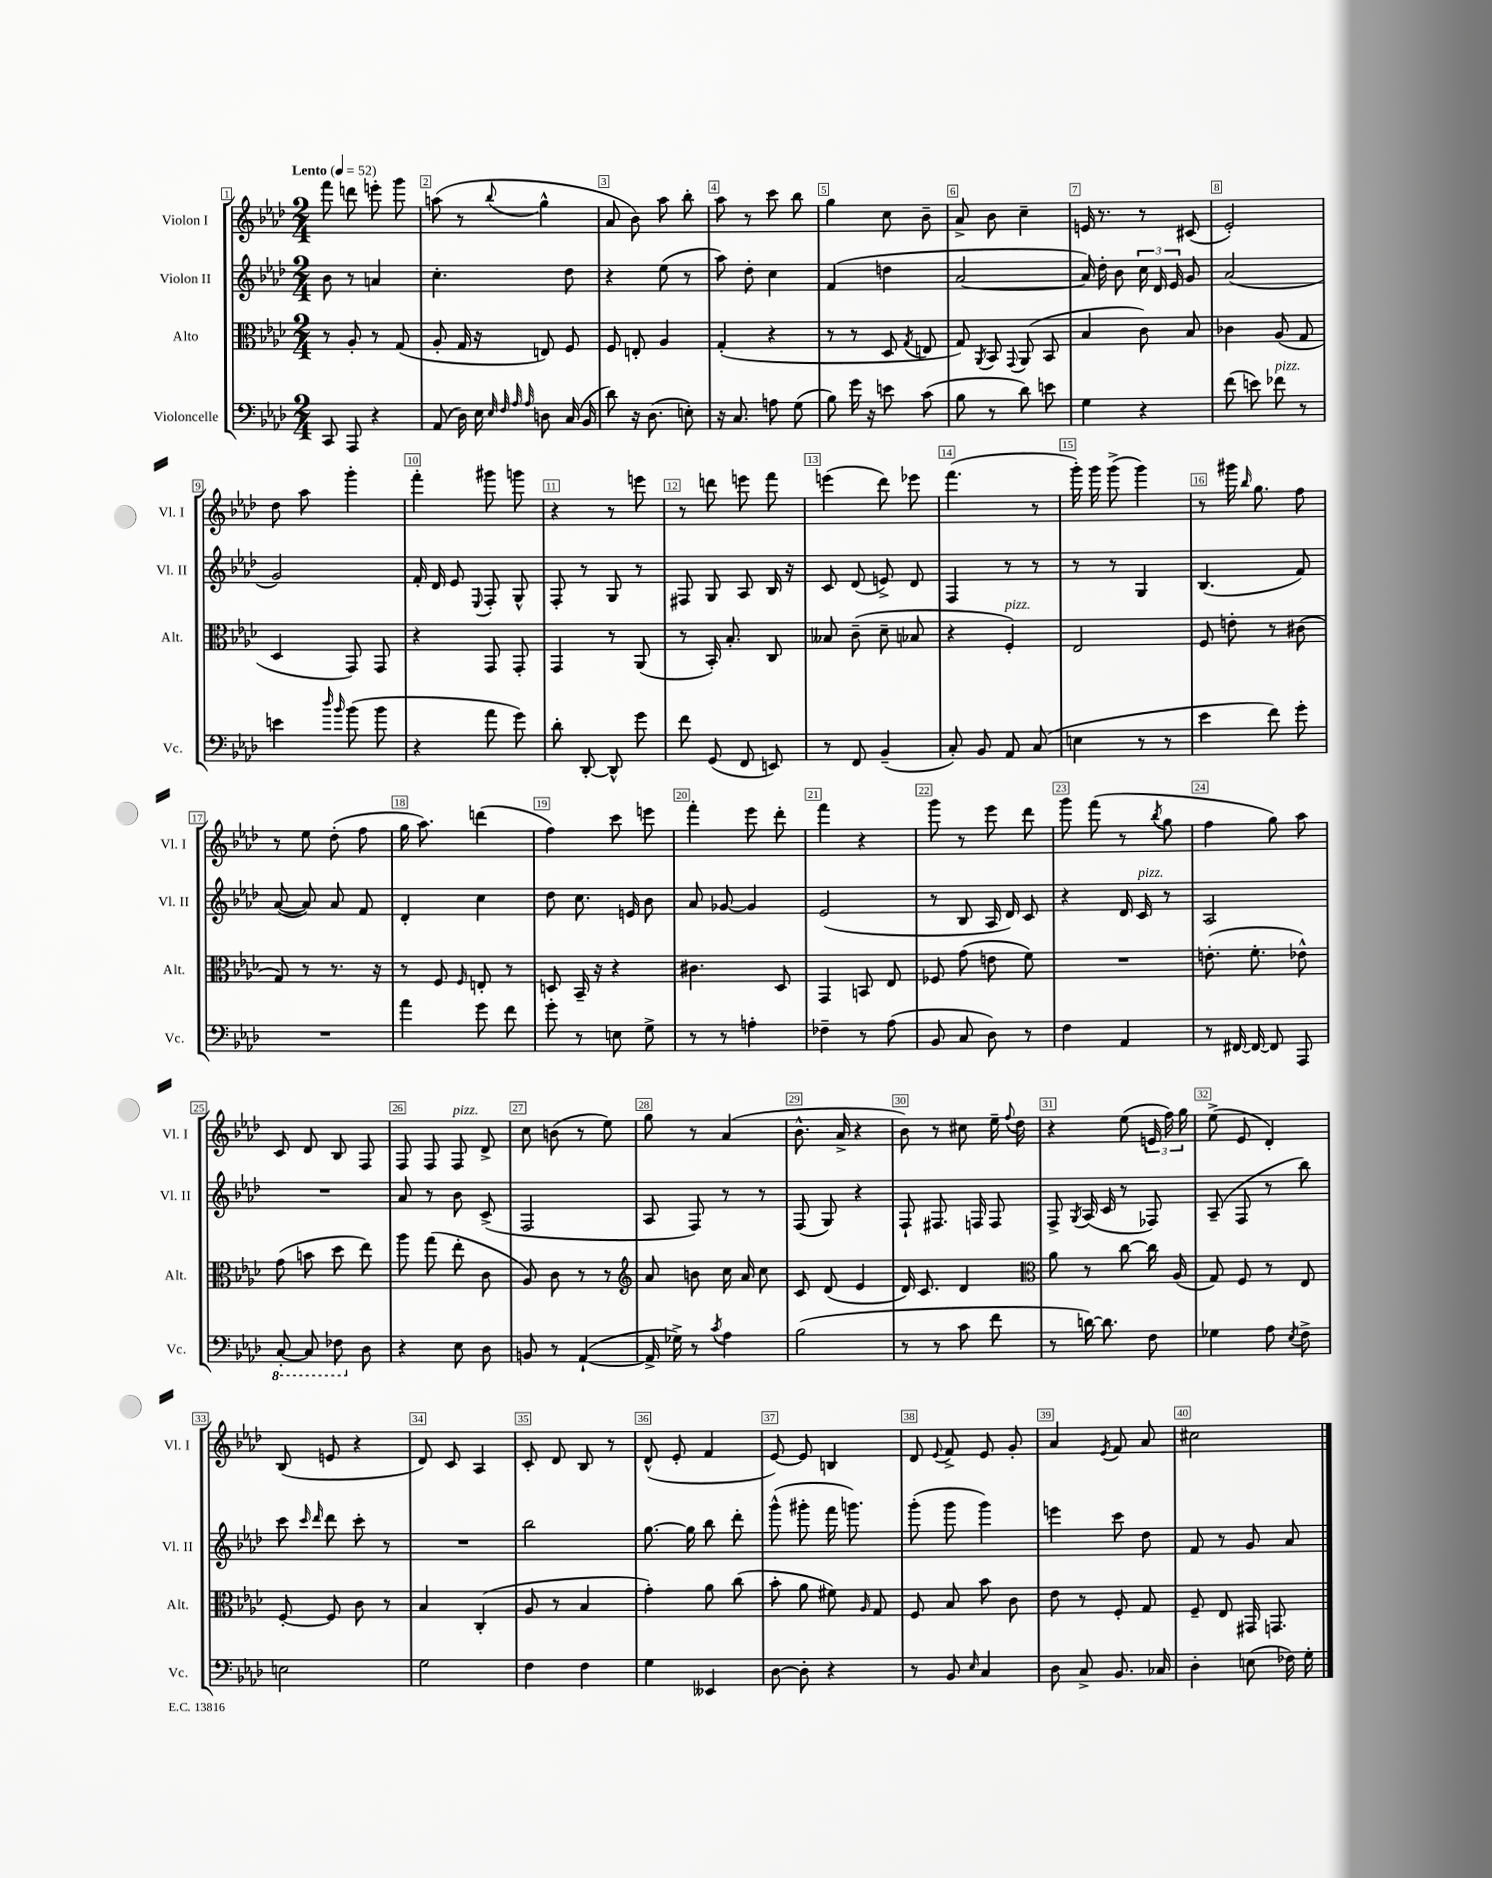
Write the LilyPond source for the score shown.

<<
\new StaffGroup <<
\new Staff = "s0" \with { instrumentName = "Violon I" shortInstrumentName = "Vl. I" } {
    \clef treble \key aes \major \numericTimeSignature \time 2/4 \tempo "Lento" 4 = 52
    \autoBeamOff f'''8 d'''8 e'''8-. g'''8 |
    a''8( r8 \appoggiatura { bes''8 } g''4-^ |
    aes'8 bes'8) aes''8 bes''8-. |
    aes''8 r8 c'''8 bes''8 |
    g''4 c''8 bes'8-- |
    aes'8-> bes'8 c''4-- |
    e'16 r8. r8 cis'8( |
    ees'2-.) |
    des''8 aes''8 g'''4-. |
    f'''4-. gis'''8 g'''8 |
    r4 r8 e'''8 |
    r8 d'''8 e'''8 f'''8 |
    e'''4( des'''8) ees'''8 |
    f'''4.( r8 |
    g'''16-.) g'''16 g'''8->( g'''4) |
    r8 gis'''16 \grace { bes''16 } g''8. f''8 |
    r8 ees''8 des''8-.( f''8 |
    g''16 aes''8.) d'''4( |
    f''4) c'''8 e'''8 |
    f'''4-. ees'''8 des'''8-. |
    f'''4 r4 |
    g'''8 r8 ees'''8 des'''8 |
    g'''8 f'''8( r8 \acciaccatura { bes''8 } g''8 |
    f''4 g''8) aes''8 |
    c'8 des'8 bes8 f8 |
    f8 f8 f8^\markup { \italic "pizz." } des'8-> |
    c''8 b'8( r8 ees''8) |
    g''8 r8 aes'4( |
    bes'8.-^ aes'16-> r4 |
    bes'8) r8 cis''8 ees''16-- \appoggiatura { f''8 } des''16 |
    r4 ees''8( \tuplet 3/2 { e'16 f''16) g''16 } |
    ees''8->( ees'8 des'4-.) |
    bes8( e'8 r4 |
    des'8) c'8 aes4 |
    c'8-. des'8 bes8 r8 |
    des'8-^( ees'8-. f'4 |
    ees'8~) ees'8 b4 |
    des'8 \appoggiatura { ees'8 } f'8-> ees'8 g'8-. |
    aes'4 \acciaccatura { ees'8 } f'8 aes'8 |
    cis''2 \bar "|." |
}
\new Staff = "s1" \with { instrumentName = "Violon II" shortInstrumentName = "Vl. II" } {
    \clef treble \key aes \major \numericTimeSignature \time 2/4
    \autoBeamOff bes'8 r8 a'4 |
    c''4.-. des''8 |
    r4 ees''8( r8 |
    aes''8) des''8-. c''4 |
    f'4( d''4 |
    aes'2~ |
    aes'16) des''16-. bes'8 \tuplet 3/2 { c''16 des'16 ees'16 } g'8 |
    aes'2( |
    g'2) |
    f'16-. des'16 ees'8 \appoggiatura { ees8 } f8-. g8-^ |
    f8-. r8 g8 r8 |
    fis8 g8 aes8 bes16 r16 |
    c'8 des'8( e'8->) des'8 |
    f4 r8 r8 |
    r8 r8 g4 |
    bes4.( f'8) |
    aes'8~( aes'8) aes'8 f'8 |
    des'4-. c''4 |
    des''8 c''8. e'16 bes'8 |
    aes'8 ges'8~ ges'4 |
    ees'2( |
    r8 bes8 aes16 des'16) c'8 |
    r4 des'16 c'16^\markup { \italic "pizz." } r8 |
    aes2 |
    R2 |
    aes'8 r8 bes'8 c'8->( |
    f2 |
    aes8 f8) r8 r8 |
    f8( g8) r4 |
    f8-! fis8. f16 f8 |
    f8-> \acciaccatura { g8 } aes16( c'16 r8 fes8) |
    aes8--( f8 r8 bes''8) |
    c'''8 \grace { c'''16 des'''16 } des'''8 c'''8-. r8 |
    R2 |
    bes''2 |
    g''8.~ g''16 bes''8 des'''8-. |
    g'''8-^( gis'''8-. f'''16 g'''8.) |
    g'''8-.( g'''8 g'''4) |
    e'''4 c'''8 des''8 |
    f'8 r8 g'8 aes'8 \bar "|." |
}
\new Staff = "s2" \with { instrumentName = "Alto" shortInstrumentName = "Alt." } {
    \clef alto \key aes \major \numericTimeSignature \time 2/4
    \autoBeamOff r8 aes8-. r8 g8( |
    aes8-. g16 r16 e8) f8 |
    f8 e8-. aes4 |
    g4-.( r4 |
    r8 r8 des8 \acciaccatura { g8 } e8 |
    g8) \acciaccatura { aes,8 } bes,8 \appoggiatura { g,8 } aes,8( bes,8 |
    bes4 c'8) bes8 |
    ces'4 aes8( g8 |
    des4 g,8) g,8 |
    r4 g,8 g,8-. |
    g,4 r8 aes,8( |
    r8 bes,16-.) bes8.-. c8 |
    beses8 c'8--( des'8-- bes8 |
    r4 f4-.^\markup { \italic "pizz." }) |
    ees2 |
    f8 e'8-. r8 cis'8( |
    g8) r8 r8. r16 |
    r8 f8 \grace { f16 } e8-. r8 |
    d8 bes,16-- r16 r4 |
    cis'4. des8 |
    g,4 b,8 ees8 |
    fes8 g'8( e'8 f'8) |
    R2 |
    e'8.-.( f'8.-. ees'8-^) |
    g'8( b'8 des''8 ees''8) |
    aes''8 g''8( ees''8-. c'8 |
    aes8) c'8 r8 r8 |
    \clef treble aes'8 b'8 c''16 aes'16 c''8 |
    c'8 des'8( ees'4 |
    des'16) c'8. des'4 |
    \clef alto aes'8 r8 c''8~ c''16 aes16( |
    g8) f8 r8 ees8 |
    f8~-. f8 c'8 r8 |
    bes4 c4-.( |
    aes8 r8 bes4 |
    g'4-.) aes'8 c''8( |
    bes'8-. aes'8 fis'8) \grace { aes16 } g8 |
    f8 bes8 bes'8 c'8 |
    ees'8 r8 f8-. g8 |
    f8-- ees8 gis,16 g,8. \bar "|." |
}
\new Staff = "s3" \with { instrumentName = "Violoncelle" shortInstrumentName = "Vc." } {
    \clef bass \key aes \major \numericTimeSignature \time 2/4
    \autoBeamOff c,8 aes,,8 r4 |
    aes,8( des16) ees16 \grace { ees32 f32 aes32 aes32 } d8 c16( bes,16 |
    des'8) r16 des8.( e8-.) |
    r16 c8. a8 g8( |
    bes8) g'16 r16 e'8 c'8( |
    bes8 r8 des'8) e'8 |
    g4 r4 |
    f'8( e'8) fes'8^\markup { \italic "pizz." } r8 |
    e'4 \grace { des''16 bes'16 } bes'8( bes'8 |
    r4 aes'8 g'8) |
    des'8-. des,8~-. des,8-^ g'8 |
    f'8 g,8( f,8 e,8) |
    r8 f,8 bes,4--( |
    c8-.) bes,8 aes,8 c8( |
    e4 r8 r8 |
    ees'4 f'8) g'8-. |
    R2 |
    aes'4 g'8 f'8 |
    g'8-. r8 e8 g8-> |
    r8 r8 a4-. |
    fes4-- r8 aes8( |
    bes,8 c8 des8) r8 |
    f4 aes,4 |
    r8 fis,16~ fis,16~ fis,8 aes,,8 |
    \ottava #-1 c,8~-. c,8 fes,8 \ottava #0 des8 |
    r4 ees8 des8 |
    b,8 r8 aes,4~-!( |
    aes,16-> ges16->) r8 \acciaccatura { c'8 } aes4 |
    bes2( |
    r8 r8 c'8 f'8 |
    r8 d'16~) d'8. f8 |
    ges4 aes8 \acciaccatura { ees8 } f8-> |
    e2 |
    g2 |
    f4 f4 |
    g4 eeses,4 |
    des8~ des8-. r4 |
    r8 bes,8 \grace { ees16 } c4 |
    des8 c8-> bes,8. ces16 |
    des4-. e8( fes16) g16-. \bar "|." |
}
>>
>>
\layout { \context { \Score \override BarNumber.break-visibility = ##(#f #t #t) barNumberVisibility = #all-bar-numbers-visible \override BarNumber.stencil = #(make-stencil-boxer 0.1 0.3 ly:text-interface::print) } }
